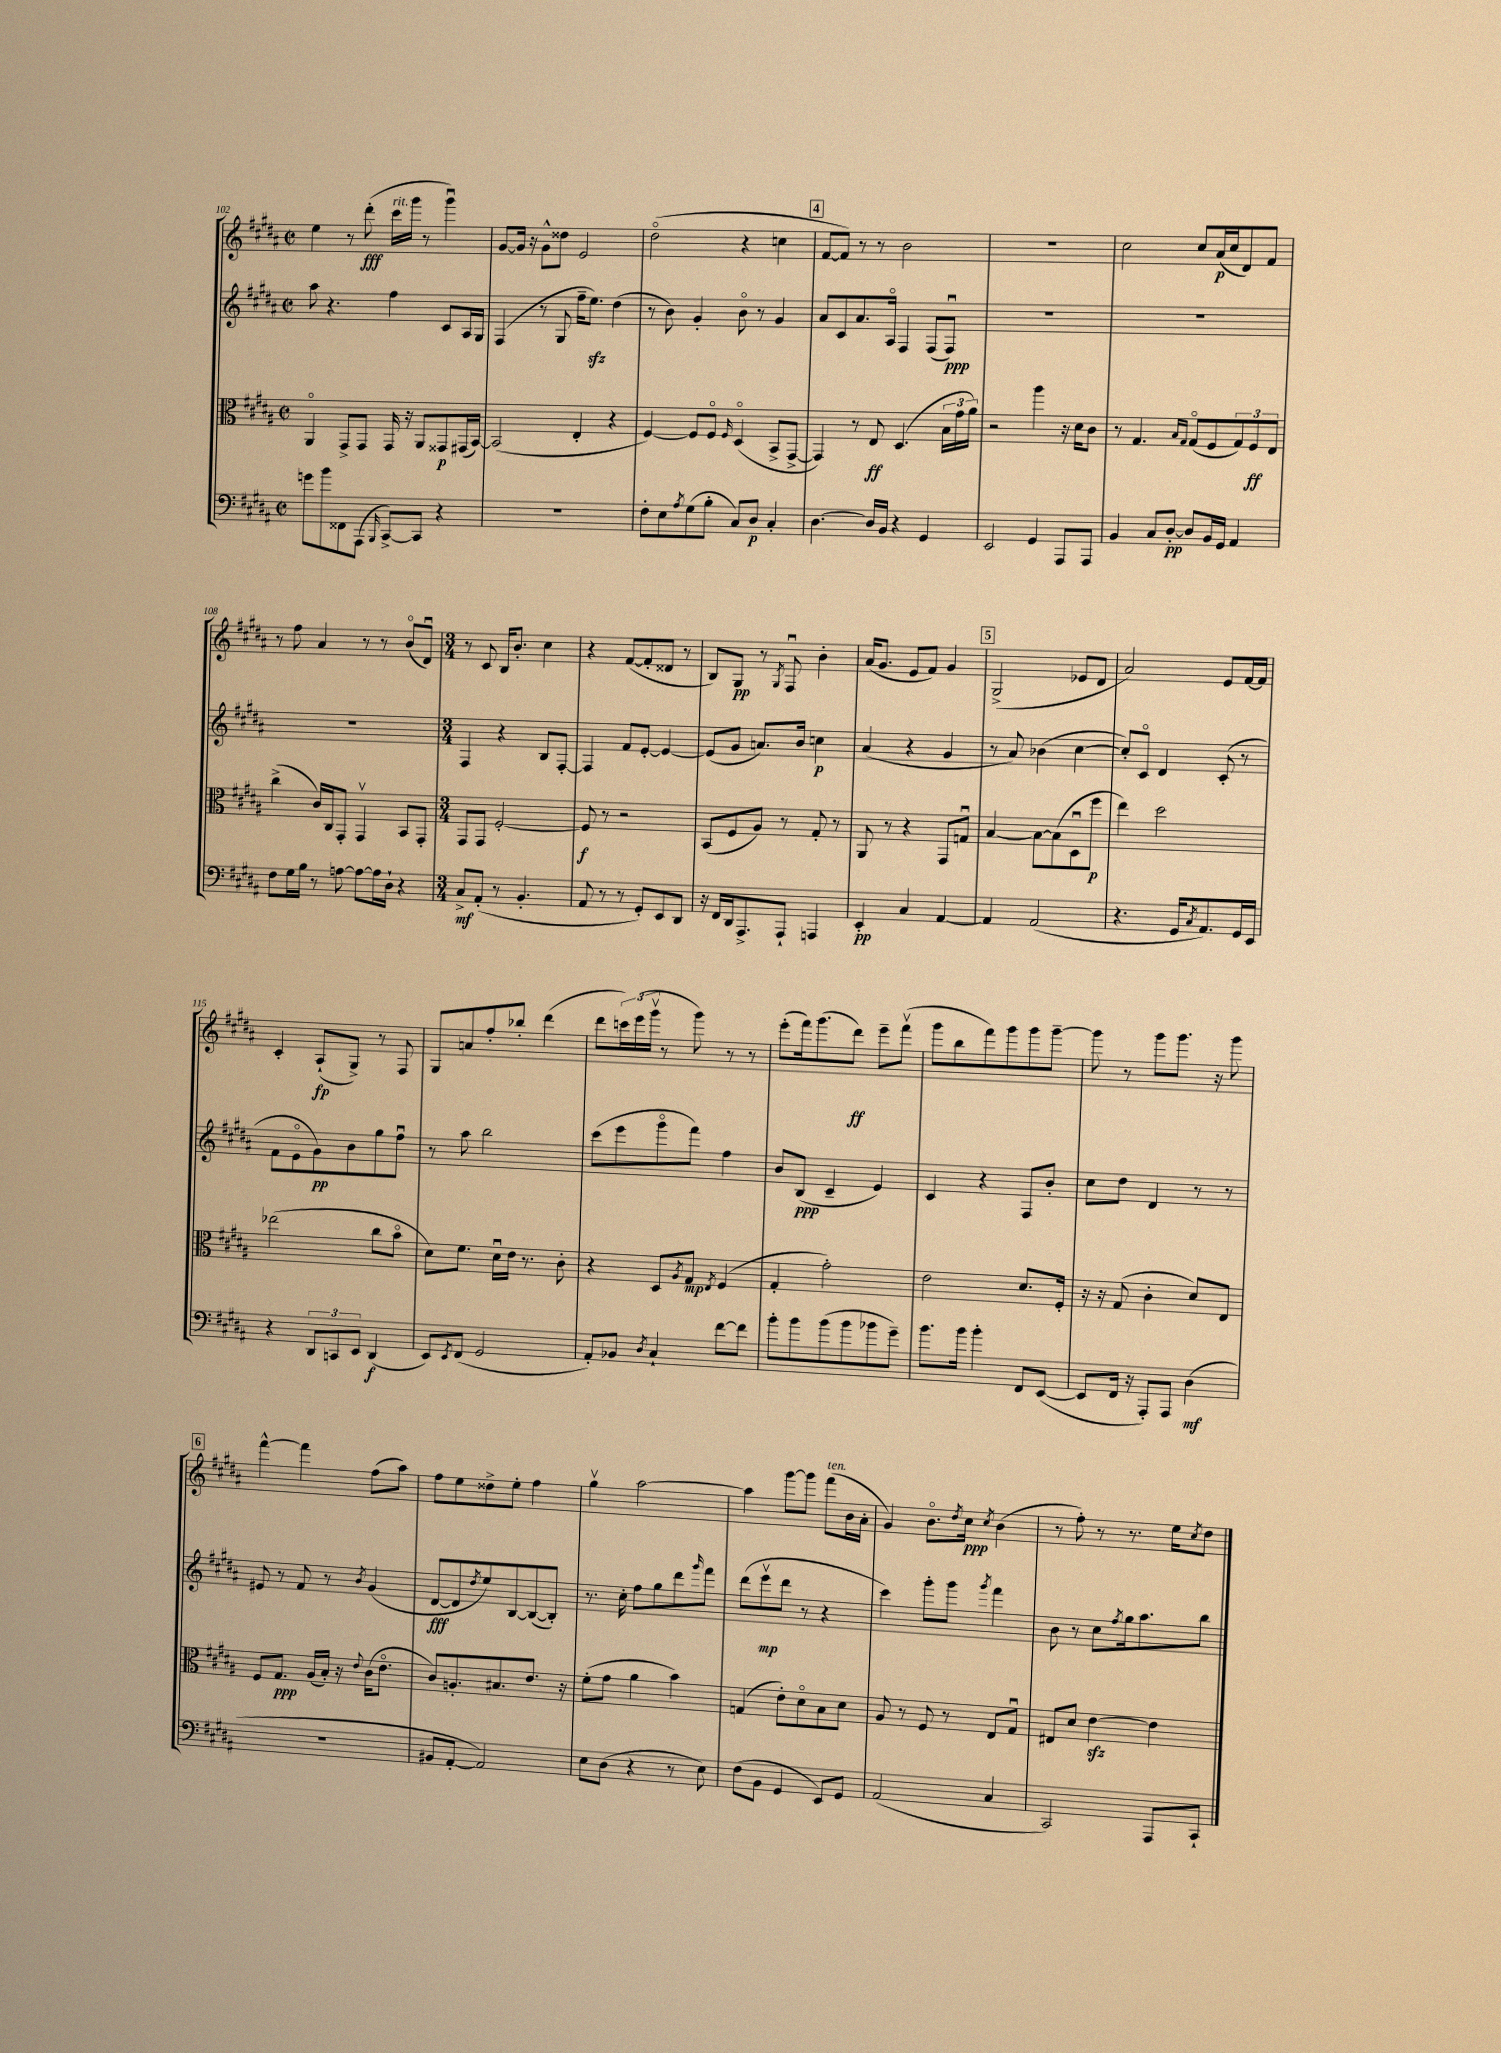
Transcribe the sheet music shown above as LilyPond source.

<<
\new StaffGroup <<
\new Staff = "s0" {
    \clef treble \key b \major \defaultTimeSignature \time 2/2
    e''4 r8 dis'''8-.\fff( cis'''16^\markup { \italic "rit." } gis'''16 r8 gis'''4\downbow) |
    gis'8~ gis'16 r16 gis'8-^ disis''8 e'2 |
    dis''2\flageolet( r4 c''4 |
    \mark \markup { \box "4" } fis'8~ fis'8) r8 r8 b'2 |
    R1 |
    cis''2 cis''8 ais'16\p( cis''16 dis'8) fis'8 |
    r8 fis''8 ais'4 r8 r8 b'8\flageolet( dis'8\downbow) |
    \numericTimeSignature \time 3/4 r8 cis'8 b16 b'8.-. cis''4 |
    r4 fis'8~( fis'8-. disis'8 r8 |
    b8) gis8\pp r8 \acciaccatura { gis8 } fis8\downbow b'4-. |
    ais'16( gis'8. e'8 fis'8) gis'4 |
    \mark \markup { \box "5" } gis2->( ees'8 dis'8 |
    ais'2) e'8 fis'16~ fis'16 |
    cis'4-. ais8-!\fp( gis8->) r8 fis8 |
    gis8 a'8 fis''8-. bes''8-. dis'''4( |
    dis'''8 \tuplet 3/2 { c'''16) e'''16( gis'''16\upbow } r8 gis'''8) r8 r8 |
    e'''8-.( fis'''16) gis'''8.( dis'''8\ff) e'''8-- fis'''8\upbow( |
    gis'''8 b''8 fis'''8) gis'''8 gis'''8 gis'''8~-- |
    gis'''8 r8 gis'''8 gis'''8. r16 gis'''8 |
    \mark \markup { \box "6" } fis'''4~-^ fis'''4 fis''8( ais''8) |
    fis''8 e''8 disis''8-> e''8-. fis''4 |
    gis''4\upbow ais''2~ |
    ais''4 gis'''8~ gis'''8 fis'''8^\markup { \italic "ten." }( b'16 ais'16-. |
    gis'4) b'8.\flageolet \acciaccatura { dis''8 } cis''16\ppp \acciaccatura { cis''8 } b'4( |
    r8 fis''8-.) r8 r8. e''16 \acciaccatura { cis''8 } dis''8 \bar "|." |
}
\new Staff = "s1" {
    \clef treble \key b \major \defaultTimeSignature \time 2/2
    ais''8 r4. fis''4 cis'8 ais16 gis16 |
    fis4( r8 gis8 fis''16-- e''8.\sfz) dis''4( |
    r8 b'8) gis'4-. b'8\flageolet r8 gis'4 |
    \mark \markup { \box "4" } ais'8 cis'8 ais'8. ais16\flageolet fis4 fis8( fis8\downbow\ppp) |
    R1 |
    R1 |
    R1 |
    \numericTimeSignature \time 3/4 fis4 r4 b8 fis8~-. |
    fis4 fis'8 e'8~-. e'4~ |
    e'8( gis'8 a'8.) b'16 c''4\p |
    ais'4( r4 gis'4 |
    \mark \markup { \box "5" } r8 ais'8) bes'4( cis''4~ |
    cis''8-.) cis'8\flageolet dis'4 cis'8-.( r8 |
    fis'8 e'8\flageolet gis'8\pp) b'8 gis''8 fis''8\downbow |
    r8 ais''8 b''2 |
    cis'''8( e'''8 gis'''8\flageolet fis'''8) fis''4 |
    b'8 b8\ppp( cis'4-- e'4) |
    cis'4 r4 fis8 b'8-. |
    cis''8 dis''8 dis'4 r8 r8 |
    \mark \markup { \box "6" } eis'8 r8 fis'8 r8 \acciaccatura { b'8 } gis'4( |
    dis'8~\fff dis'8 \acciaccatura { dis''8 } e''8) b8~ b8~( b8-.) |
    r8. cis''16-. fis''8 gis''8 dis'''8 \grace { gis'''16 } fis'''8 |
    dis'''8( e'''8\upbow\mp dis'''8 r8 r4 |
    cis'''4) gis'''8-. gis'''8 \acciaccatura { gis'''8 } fis'''4 |
    b'8 r8 cis''8 \acciaccatura { fis''8 } gis''16 ais''8. b''8 \bar "|." |
}
\new Staff = "s2" {
    \clef alto \key b \major \defaultTimeSignature \time 2/2
    ais,4\flageolet gis,8-> gis,8 gis,16 r16 ais,8 gisis,8\p gis,16( b,16~) |
    b,2( e4-. r4 |
    fis4~) fis8 fis8\flageolet \grace { fis16 } dis4\flageolet( b,8-> gis,8~-> |
    \mark \markup { \box "4" } gis,4) r8 e8\ff dis4.( \tuplet 3/2 { b16 gis'16 ais'16) } |
    r2 ais''4 r16 dis'16 cis'8 |
    r8 gis4. \grace { b16 gis16 } gis8\flageolet( fis8 \tuplet 3/2 { gis8) fis8\ff e8 } |
    cis''4->( cis'16) cis16 gis,8-. gis,4\upbow b,8 gis,8-. |
    \numericTimeSignature \time 3/4 gis,8 gis,8 fis2~-. |
    fis8\f r8 r2 |
    b,8( fis8 ais8) r8 gis8-. r8 |
    ais,8 r8 r4 gis,8 g8\downbow |
    \mark \markup { \box "5" } b4~ b8~ b8( dis8\downbow fis''8\p |
    e''4) dis''2 |
    ees''2( cis''8 b'8\flageolet |
    dis'8) fis'8. dis'16\downbow e'16 r8. cis'8-. |
    r4 dis8 \acciaccatura { ais8 } gis8\mp \acciaccatura { e8 } fis4( |
    gis4-. gis'2-.) |
    e'2 dis'8. fis16-. |
    r16 r16 gis8( cis'4-. dis'8) e8 |
    \mark \markup { \box "6" } fis8 gis8.\ppp ais16( b16-.) r16 \appoggiatura { e'8 } cis'16( e'8.\flageolet |
    cis'8) a8.-. bis8. e'8. r16 |
    fis'8-.( gis'8 ais'4 b'4) |
    g4( e'8-.) dis'8\flageolet b8 dis'8 |
    ais8 r8 fis8 r8 e8 gis8\downbow |
    eis8 dis'8 e'4~\sfz e'4 \bar "|." |
}
\new Staff = "s3" {
    \clef bass \key b \major \defaultTimeSignature \time 2/2
    g'8 b'8 fisis,8 ais,,8( \grace { b,,16 } cis,8~->) cis,8 r4 |
    R1 |
    fis8-. e8 \acciaccatura { ais8 } gis8( b8-. cis8) dis8\p cis4-. |
    \mark \markup { \box "4" } dis4.~ dis16 b,16 r4 gis,4 |
    e,2 gis,4 ais,,8 ais,,8 |
    b,4 cis8 dis8~-.\pp dis8 b,16 gis,16 ais,4 |
    fis8 gis16 b16 r8 a8~ a8~ a16 dis16-! r4 |
    \numericTimeSignature \time 3/4 cis8->\mf ais,8-.( r8 b,4.-. |
    ais,8 r8 r8 gis,8-.) e,8 dis,8 |
    r16 fis,16 dis,16 ais,,8.-> ais,,8-! a,,4 |
    e,4-.\pp cis4 ais,4~ |
    \mark \markup { \box "5" } ais,4 ais,2( |
    r4. gis,16 \acciaccatura { cis8 } ais,8.) gis,16 e,16 |
    r4 \tuplet 3/2 { dis,8 c,8 e,8 } dis,4\f( |
    e,8) \acciaccatura { e,8 } fis,8( gis,2 |
    ais,8-.) bes,8 \acciaccatura { dis8 } cis4-! fis'8~ fis'8 |
    b'8-. b'8 b'8( b'8 bes'8 gis'8--) |
    b'8. b'16 b'4-. fis,8 e,8~( |
    e,8 fis,16 r16 ais,,8-.) ais,,8 dis4\mf( |
    \mark \markup { \box "6" } R2. |
    bis,8 ais,8~-. ais,2) |
    e8 dis8( r4 r8 e8) |
    fis8( b,8 gis,4 e,8) gis,8 |
    ais,2( cis4 |
    cis,2) ais,,8 cis,8-! \bar "|." |
}
>>
>>
\layout { \context { \Score currentBarNumber = #102 } }
